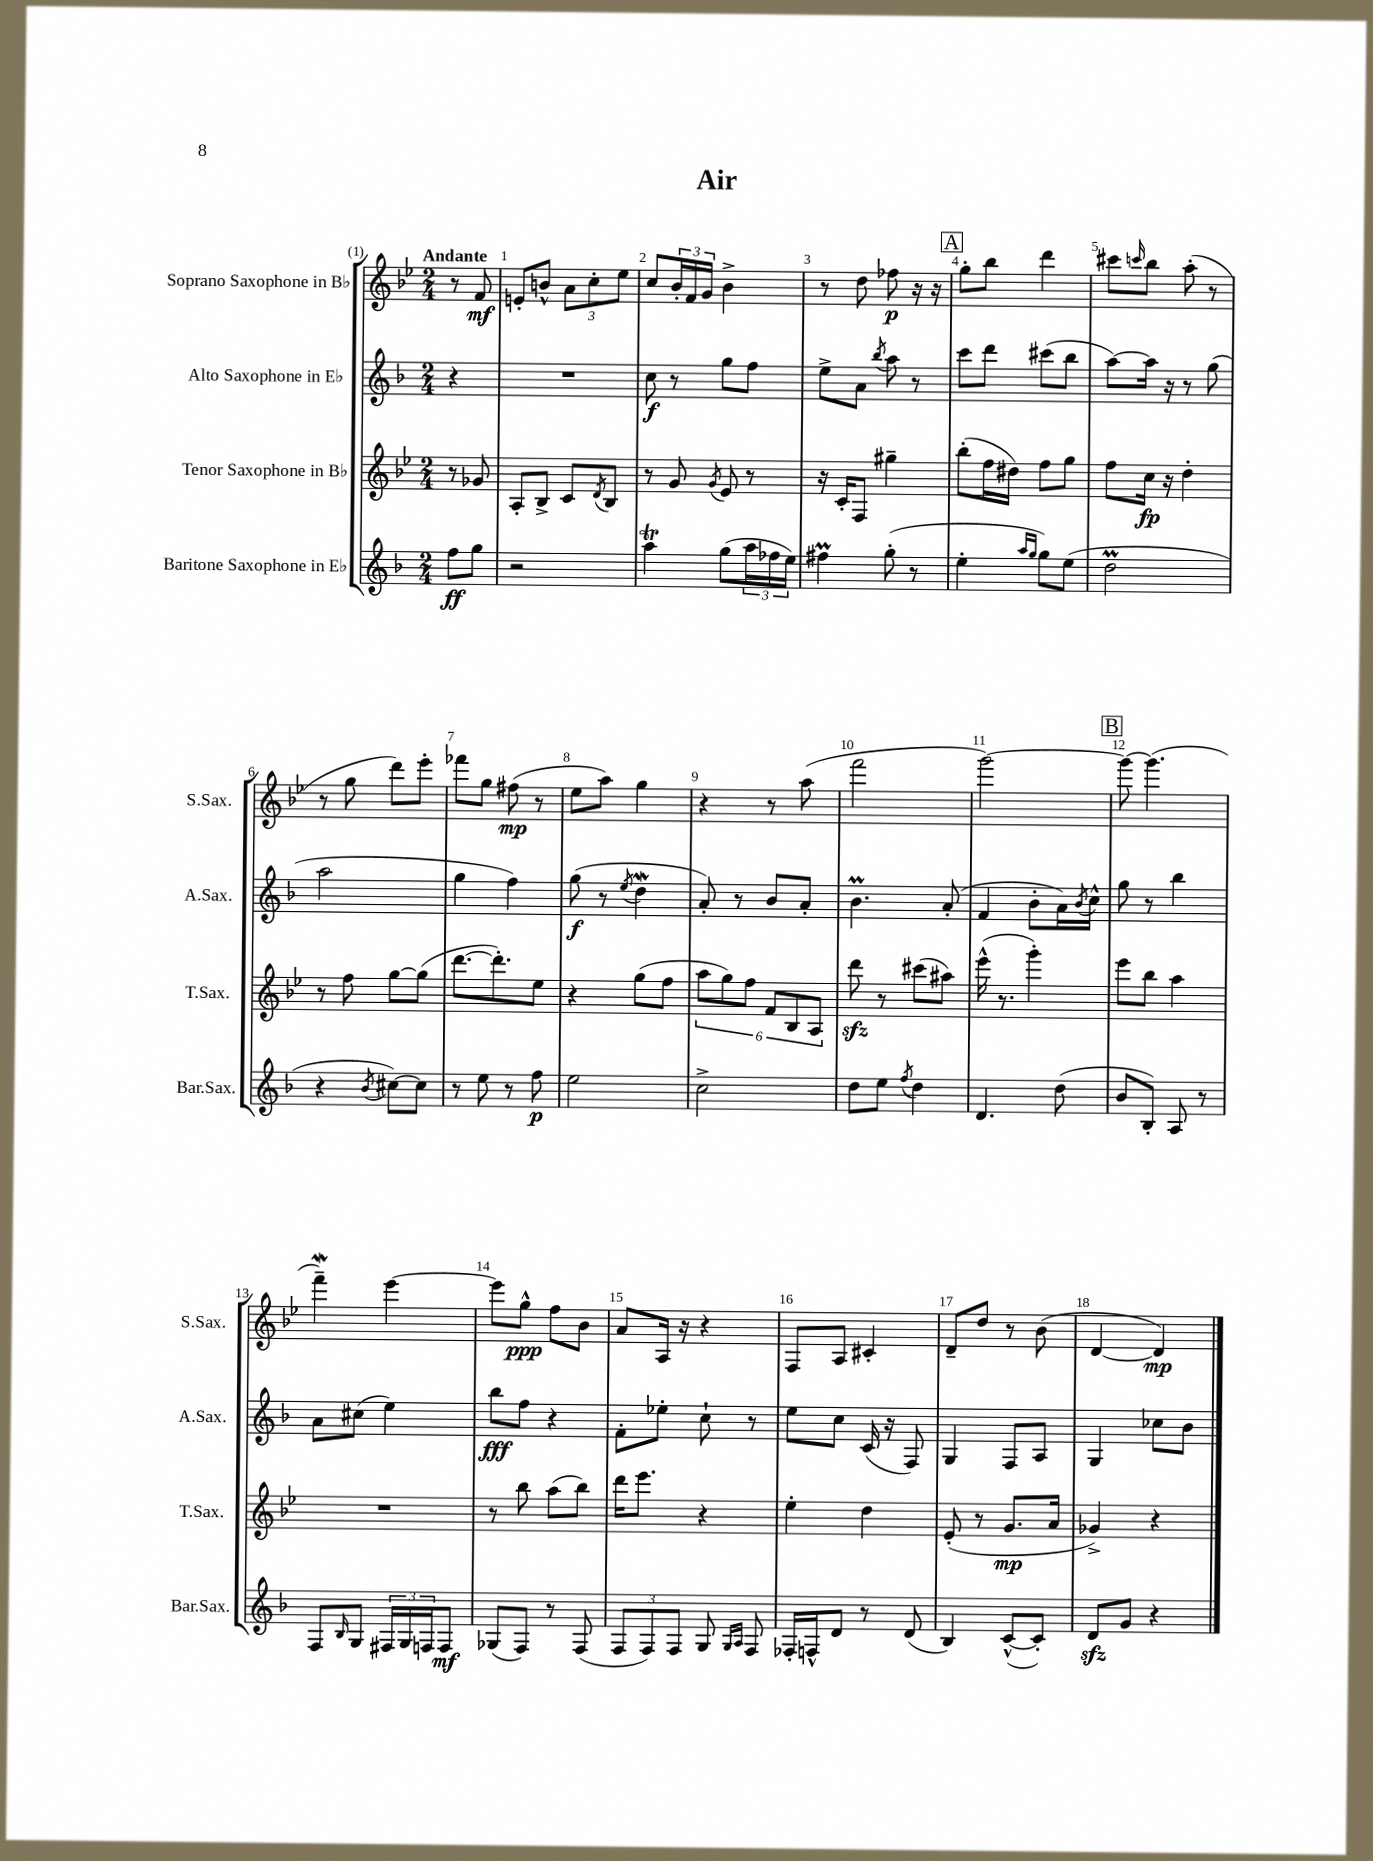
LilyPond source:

\header { title = "Air" }
<<
\new StaffGroup <<
\new Staff = "s0" \with { instrumentName = "Soprano Saxophone in Bb" shortInstrumentName = "S.Sax." } {
    \clef treble \key bes \major \numericTimeSignature \time 2/4 \partial 4 \tempo "Andante"
    r8 f'8\mf |
    e'8-. b'8-^ \tuplet 3/2 { a'8 c''8-. ees''8 } |
    c''8 \tuplet 3/2 { bes'16-. f'16 g'16 } bes'4-> |
    r8 d''8 fes''8\p r16 r16 |
    \mark \markup { \box "A" } g''8-. bes''8 d'''4 |
    cis'''8 \grace { c'''16 } bes''8 a''8-.( r8 |
    r8 g''8 d'''8) ees'''8-. |
    fes'''8 g''8 fis''8\mp( r8 |
    ees''8 a''8) g''4 |
    r4 r8 a''8( |
    f'''2 |
    g'''2~) |
    \mark \markup { \box "B" } g'''8~ g'''4.( |
    f'''4--\mordent) ees'''4~ |
    ees'''8 g''8-^\ppp f''8 bes'8 |
    a'8 a16 r16 r4 |
    f8 a8 cis'4-. |
    d'8-- d''8 r8 bes'8( |
    d'4~ d'4\mp) \bar "|." |
}
\new Staff = "s1" \with { instrumentName = "Alto Saxophone in Eb" shortInstrumentName = "A.Sax." } {
    \clef treble \key f \major \numericTimeSignature \time 2/4 \partial 4
    r4 |
    R2 |
    c''8\f r8 g''8 f''8 |
    e''8-> a'8 \acciaccatura { bes''8 } a''8 r8 |
    \mark \markup { \box "A" } c'''8 d'''8 cis'''8( bes''8 |
    a''8~) a''16 r16 r8 g''8( |
    a''2 |
    g''4 f''4) |
    g''8\f( r8 \acciaccatura { e''8 } d''4\mordent |
    a'8-.) r8 bes'8 a'8-. |
    bes'4.\prall a'8-.( |
    f'4 bes'8-. a'16) \acciaccatura { bes'8 } c''16-^ |
    \mark \markup { \box "B" } g''8 r8 bes''4 |
    a'8 cis''8( e''4) |
    bes''8\fff f''8 r4 |
    f'8-. ees''8-. c''8-! r8 |
    e''8 c''8 c'16( r16 f8) |
    g4 f8 a8 |
    g4 ces''8 bes'8 \bar "|." |
}
\new Staff = "s2" \with { instrumentName = "Tenor Saxophone in Bb" shortInstrumentName = "T.Sax." } {
    \clef treble \key bes \major \numericTimeSignature \time 2/4 \partial 4
    r8 ges'8 |
    a8-. bes8-> c'8 \acciaccatura { d'8 } bes8 |
    r8 g'8 \acciaccatura { g'8 } ees'8 r8 |
    r16 c'16-. f8 gis''4-- |
    \mark \markup { \box "A" } bes''8-.( f''16 dis''16) f''8 g''8 |
    f''8 c''16\fp r16 d''4-. |
    r8 f''8 g''8~ g''8( |
    d'''8.~ d'''8.-.) ees''8 |
    r4 g''8( f''8 |
    \tuplet 6/4 { a''8 g''8) f''8 f'8 bes8 a8 } |
    d'''8\sfz r8 cis'''8( ais''8) |
    ees'''16-^( r8. g'''4-.) |
    \mark \markup { \box "B" } ees'''8 bes''8 a''4 |
    R2 |
    r8 bes''8 a''8( bes''8) |
    d'''16 ees'''8. r4 |
    ees''4-. d''4 |
    ees'8-.( r8 g'8.\mp a'16 |
    ges'4->) r4 \bar "|." |
}
\new Staff = "s3" \with { instrumentName = "Baritone Saxophone in Eb" shortInstrumentName = "Bar.Sax." } {
    \clef treble \key f \major \numericTimeSignature \time 2/4 \partial 4
    f''8\ff g''8 |
    r2 |
    a''4\trill g''8( \tuplet 3/2 { a''16 fes''16 e''16) } |
    fis''4\prall g''8-.( r8 |
    \mark \markup { \box "A" } e''4-. \grace { a''16 g''16 } g''8) e''8( |
    d''2\prall |
    r4 \acciaccatura { bes'8 } cis''8~) cis''8 |
    r8 e''8 r8 f''8\p |
    e''2 |
    c''2-> |
    d''8 e''8 \acciaccatura { f''8 } d''4 |
    d'4. d''8( |
    \mark \markup { \box "B" } bes'8 bes8-.) a8 r8 |
    f8 \grace { bes16 } g8 \tuplet 3/2 { fis16 g16 f16 } f8\mf |
    ges8( f8) r8 f8( |
    \tuplet 3/2 { f8 f8) f8 } g8 \grace { g16 a16 } f8 |
    fes16-. f16-^ d'8 r8 d'8( |
    bes4) c'8~-^( c'8-.) |
    d'8\sfz g'8 r4 \bar "|." |
}
>>
>>
\layout { \context { \Score \override BarNumber.break-visibility = ##(#f #t #t) barNumberVisibility = #all-bar-numbers-visible } }
